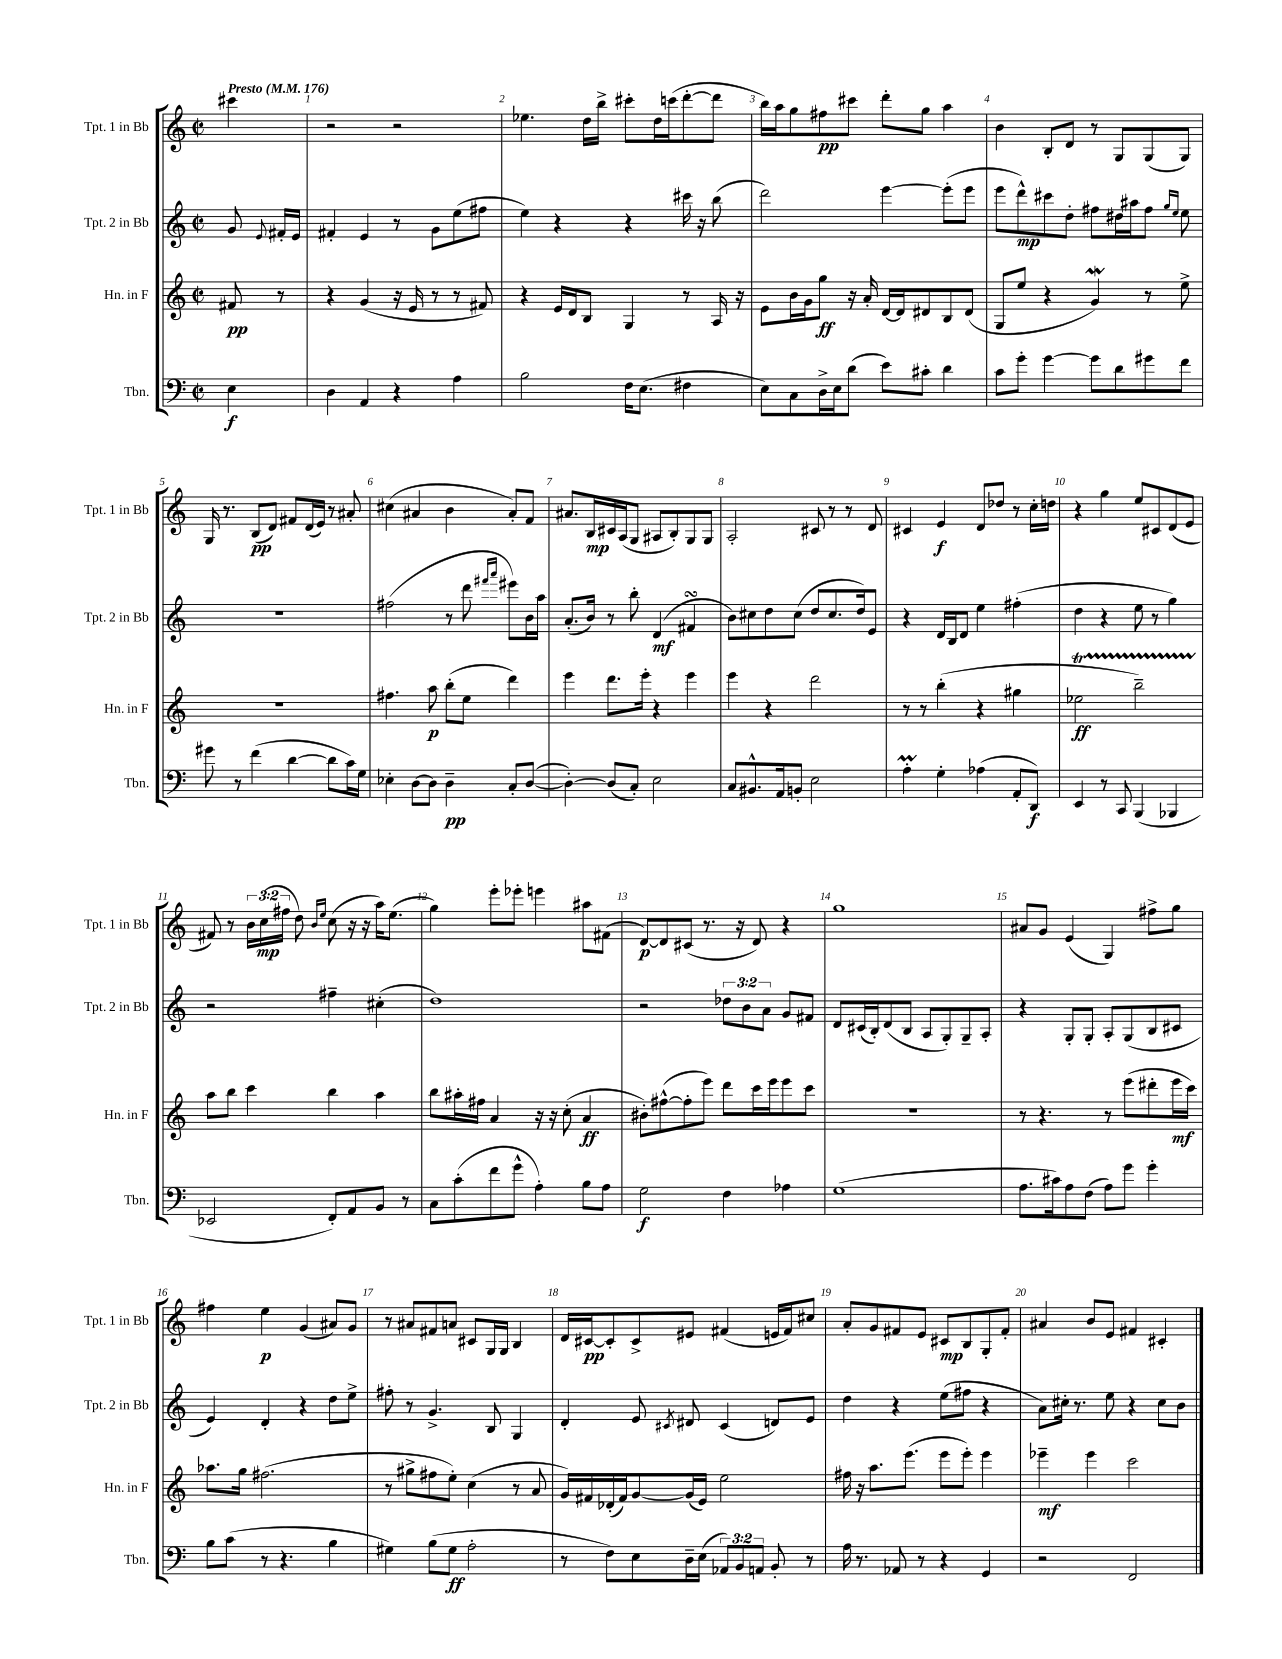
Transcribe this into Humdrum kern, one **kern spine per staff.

**kern	**dynam	**kern	**dynam	**kern	**dynam	**kern	**dynam
*part4	*part4	*part3	*part3	*part2	*part2	*part1	*part1
*staff4	*staff4	*staff3	*staff3	*staff2	*staff2	*staff1	*staff1
*I"Tbn.	*	*I"Hn. in F	*	*I"Tpt. 2 in Bb	*	*I"Tpt. 1 in Bb	*
*I'Tbn.	*	*I'Hn. in F	*	*I'Tpt. 2 in Bb	*	*I'Tpt. 1 in Bb	*
*clefF4	*	*clefG2	*	*clefG2	*	*clefG2	*
*k[]	*	*k[]	*	*k[]	*	*k[]	*
*M2/2	*	*M2/2	*	*M2/2	*	*M2/2	*
*met(c|)	*	*met(c|)	*	*met(c|)	*	*met(c|)	*
*MM176	*	*MM176	*	*MM176	*	*MM176	*
=	=	=	=	=	=	=	=
!	!	!	!	!	!	!LO:TX:a:B:t=Presto	!
4E\	f	8f#X/	pp	8g/	.	4ccc#X\	.
.	.	.	.	8qqe/	.	.	.
.	.	8r	.	16f#X'/LL	.	.	.
.	.	.	.	16e/JJ	.	.	.
=1	=1	=1	=1	=1	=1	=1	=1
4D\	.	4r	.	4f#X'/	.	2r	.
4AA/	.	(4g/	.	4e/	.	.	.
4r	.	16r	.	8r	.	2r	.
.	.	16e/	.	.	.	.	.
.	.	8r	.	8g\L	.	.	.
4A\	.	8r	.	(8ee\	.	.	.
.	.	8f#X/)	.	8ff#X\J	.	.	.
=2	=2	=2	=2	=2	=2	=2	=2
2B\	.	4r	.	4ee\)	.	4.ee-X\	.
.	.	16e/LL	.	4r	.	.	.
.	.	16d/J	.	.	.	.	.
.	.	8B/J	.	.	.	16dd\LL	.
.	.	.	.	.	.	16bb^\JJ	.
16F\KL	.	4G/	.	4r	.	8ccc#X'\L	.
(8.E\J	.	.	.	.	.	.	.
.	.	.	.	.	.	16dd\L	.
.	.	.	.	.	.	(16cccn\J	.
4F#X\	.	8r	.	16ccc#X\	.	[8ddd'\	.
.	.	.	.	16r	.	.	.
.	.	16A/	.	(8bb\	.	8ddd\J]	.
.	.	16r	.	.	.	.	.
=3	=3	=3	=3	=3	=3	=3	=3
8E\L)	.	8e\L	.	2ddd\)	.	16bb\LL)	.
.	.	.	.	.	.	16aa\J	.
8C\	.	16b\L	.	.	.	8gg\	.
.	.	16g\J	.	.	.	.	.
16D^\L	.	8gg\J	ff	.	.	8ff#X\	pp
16E\J	.	.	.	.	.	.	.
(8d\J	.	16r	.	.	.	8ccc#X\J	.
.	.	16a'/	.	.	.	.	.
8e\L)	.	[16d/LL	.	[4eee\	.	8ddd'\L	.
.	.	16d/J]	.	.	.	.	.
8c#X'\J	.	8d#X/	.	.	.	8gg\J	.
4d\	.	8B/	.	(8eee'\L]	.	4aa\	.
.	.	(8d#/J	.	8eee\J	.	.	.
=4	=4	=4	=4	=4	=4	=4	=4
8c\L	.	8G/L	.	8eee\L	.	4b\	.
8g'\J	.	8ee/J	.	8ddd^^\)	mp	.	.
[4g\	.	4r	.	8ccc#X\	.	8B'/L	.
.	.	.	.	8dd'\J	.	8d/J	.
8g\L]	.	4gW/)	.	8ff#X\L	.	8r	.
8d\	.	.	.	16dd#X\L	.	8G/L	.
.	.	.	.	16aa#X\J	.	.	.
8g#X\	.	8r	.	8ff#\J	.	(8G/	.
.	.	.	.	16qqgg/LL	.	.	.
.	.	.	.	16qqee/JJ	.	.	.
8f\J	.	8ee^\	.	8ee\	.	8G/J)	.
!!LO:LB:g=z
=5	=5	=5	=5	=5	=5	=5	=5
8g#X\	.	1r	.	1r	.	16G/	.
.	.	.	.	.	.	8.r	.
8r	.	.	.	.	.	.	.
(4f\	.	.	.	.	.	(8B/L	pp
.	.	.	.	.	.	8d/J)	.
[4d\	.	.	.	.	.	8f#X/L	.
.	.	.	.	.	.	(16d/L	.
.	.	.	.	.	.	16e/JJ)	.
8d\L]	.	.	.	.	.	8r	.
16c\L)	.	.	.	.	.	8a#X'/	.
16G\JJ	.	.	.	.	.	.	.
=6	=6	=6	=6	=6	=6	=6	=6
4E-X'\	.	4.ff#X\	.	(2ff#X\	.	(4cc#X\	.
[8D\L	.	.	.	.	.	4a#X/	.
8D\J]	.	8aa\	p	.	.	.	.
4D~\	pp	(8bb'\L	.	8r	.	4b\	.
.	.	8ee\J	.	8ddd\	.	.	.
.	.	.	.	16qqfff#X/LL	.	.	.
.	.	.	.	16qqaaa/JJ	.	.	.
8C'/L	.	4ddd\)	.	8eee#X\L)	.	8a#'/L)	.
([8D/J	.	.	.	16b\L	.	8f/J	.
.	.	.	.	16aa\JJ	.	.	.
=7	=7	=7	=7	=7	=7	=7	=7
4D'\_)	.	4eee\	.	(8.a'/L	.	8.a#X/L	.
.	.	.	.	16b/Jk)	.	16B/L	mp
(8D/L]	.	8.ddd\L	.	8r	.	16c#X/	.
.	.	.	.	.	.	(16A/J	.
8C'/J)	.	.	.	8bb'\	.	8G/J	.
.	.	16eee'\Jk	.	.	.	.	.
2E\	.	4r	.	(4d/	mf	8A#X/L	.
.	.	.	.	.	.	8B'/)	.
.	.	4eee\	.	4f#XsSsS/	.	8G/	.
.	.	.	.	.	.	8G/J	.
=8	=8	=8	=8	=8	=8	=8	=8
8C/L	.	4eee\	.	8b\L)	.	2A'/	.
8.BB#X^^/	.	.	.	8cc#X\	.	.	.
.	.	4r	.	8dd\	.	.	.
16AA/k	.	.	.	.	.	.	.
8BBn'/J	.	.	.	(8cc#\J	.	.	.
2E\	.	2ddd\	.	8dd/L	.	8c#X/	.
.	.	.	.	8.cc#/	.	8r	.
.	.	.	.	.	.	8r	.
.	.	.	.	16dd/k)	.	.	.
.	.	.	.	8e/J	.	8d/	.
=9	=9	=9	=9	=9	=9	=9	=9
4AM'\	.	8r	.	4r	.	4c#X/	.
.	.	8r	.	.	.	.	.
4G'\	.	(4bb'\	.	16d/LL	.	4e/	f
.	.	.	.	16B/J	.	.	.
.	.	.	.	8d/J	.	.	.
(4A-X\	.	4r	.	4ee\	.	8d/L	.
.	.	.	.	.	.	8dd-X/J	.
8AA'/L	.	4gg#X\	.	(4ff#X'\	.	8r	.
8DD/J)	f	.	.	.	.	16cc'\LL	.
.	.	.	.	.	.	16ddn\JJ	.
=10	=10	=10	=10	=10	=10	=10	=10
4EE/	.	2ee-XT\	ff	4dd\	.	4r	.
8r	.	.	.	4r	.	4gg\	.
8CC/	.	.	.	.	.	.	.
(4BBB/	.	2bbTTT~\)	.	8ee\	.	8ee/L	.
.	.	.	.	8r	.	8c#X/	.
4BBB-X/	.	.	.	4gg\)	.	(8d/	.
.	.	.	.	.	.	8e/J	.
!!LO:LB:g=z
=11	=11	=11	=11	=11	=11	=11	=11
2EE-X/	.	8aa\L	.	2r	.	8f#X/)	.
.	.	8bb\J	.	.	.	8r	.
.	.	4ccc\	.	.	.	24b\LL	.
.	.	.	.	.	.	(24cc\	mp
.	.	.	.	.	.	24ff#X\JJ	.
.	.	.	.	.	.	8dd\)	.
.	.	.	.	.	.	16qqb/LL	.
.	.	.	.	.	.	16qqee/JJ	.
8FF'/L)	.	4bb\	.	4ff#X~\	.	(8cc\	.
8AA/	.	.	.	.	.	16r	.
.	.	.	.	.	.	16r	.
8BB/J	.	4aa\	.	(4cc#X'\	.	16aa\KL)	.
.	.	.	.	.	.	(8.ee\J	.
8r	.	.	.	.	.	.	.
=12	=12	=12	=12	=12	=12	=12	=12
8C\L	.	8bb\L	.	1dd)	.	4gg\)	.
(8c'\	.	16aa#X'\L	.	.	.	.	.
.	.	16ff#X\JJ	.	.	.	.	.
8f\	.	4a/	.	.	.	8eee'\L	.
8g^^\J	.	.	.	.	.	8eee-X'\J	.
4A'\)	.	16r	.	.	.	4eeen\	.
.	.	16r	.	.	.	.	.
.	.	(8cc'\	.	.	.	.	.
8B\L	.	4a/	ff	.	.	8aa#X\L	.
8A\J	.	.	.	.	.	(8f#X\J	.
=13	=13	=13	=13	=13	=13	=13	=13
2G\	f	8b#X'\L)	.	2r	.	[8d/L)	p
.	.	([8ff#X^^\	.	.	.	8d/]	.
.	.	8ff#'\]	.	.	.	(8c#X/J	.
.	.	8eee\J)	.	.	.	8.r	.
4F\	.	8ddd\L	.	12dd-X\L	.	.	.
.	.	.	.	.	.	16r	.
.	.	.	.	12b\	.	.	.
.	.	16ccc\L	.	.	.	8d/)	.
.	.	.	.	12a\J	.	.	.
.	.	16eee\J	.	.	.	.	.
4A-X\	.	8eee\	.	8g/L	.	4r	.
.	.	8ccc\J	.	8f#X/J	.	.	.
=14	=14	=14	=14	=14	=14	=14	=14
(1G	.	1r	.	8d/L	.	1gg	.
.	.	.	.	(16c#X/L	.	.	.
.	.	.	.	16B'/J)	.	.	.
.	.	.	.	(8d/	.	.	.
.	.	.	.	8B/J	.	.	.
.	.	.	.	8A/L	.	.	.
.	.	.	.	8G'/)	.	.	.
.	.	.	.	8G~/	.	.	.
.	.	.	.	8A'/J	.	.	.
=15	=15	=15	=15	=15	=15	=15	=15
8.A\L	.	8r	.	4r	.	8a#X/L	.
.	.	4.r	.	.	.	8g/J	.
16c#X\k)	.	.	.	.	.	.	.
8A\	.	.	.	8G'/L	.	(4e/	.
(8F\J	.	.	.	8G'/J	.	.	.
8A\L)	.	8r	.	8A'/L	.	4G/)	.
8g\J	.	(8eee\L	.	(8G/	.	.	.
4g'\	.	8ddd#X'\	.	8B/	.	8ff#X^\L	.
.	.	16eee\L	mf	8c#X/J	.	8gg\J	.
.	.	16ccc\JJ)	.	.	.	.	.
!!LO:LB:g=z
=16	=16	=16	=16	=16	=16	=16	=16
8B\L	.	8.aa-X\L	.	4e/)	.	4ff#X\	.
(8c\J	.	.	.	.	.	.	.
.	.	16gg\Jk	.	.	.	.	.
8r	.	(2.ff#X\	.	4d'/	.	4ee\	p
4.r	.	.	.	.	.	.	.
.	.	.	.	4r	.	(4g/	.
4B\	.	.	.	8dd\L	.	8a#X/L)	.
.	.	.	.	8ee^\J	.	8g/J	.
=17	=17	=17	=17	=17	=17	=17	=17
4G#X\)	.	8r	.	8ff#X'\	.	8r	.
.	.	8gg#X^\L	.	8r	.	8a#X/L	.
(8B\L	.	8ff#X\	.	4.g^/	.	8f#X/	.
8G#\J	ff	8ee'\J)	.	.	.	8an/J	.
2A'\	.	(4cc\	.	.	.	8c#X/L	.
.	.	.	.	8B/	.	16G/L	.
.	.	.	.	.	.	16G/JJ	.
.	.	8r	.	4G/	.	4B/	.
.	.	8a/	.	.	.	.	.
=18	=18	=18	=18	=18	=18	=18	=18
8r	.	16g/LL)	.	4d'/	.	16d/LL	.
.	.	16f#X/	.	.	.	[16c#X/J	pp
8F\L)	.	(16d-X'/	.	.	.	8c#'/]	.
.	.	16f#/J)	.	.	.	.	.
8E\	.	[8g/	.	8e/	.	8c#^/	.
.	.	.	.	8qc#X/	.	.	.
16D~\L	.	(16g/L]	.	8d#X/	.	8e#X/J	.
(16E\JJ	.	16e/JJ)	.	.	.	.	.
12AA-X/L)	.	2ee\	.	(4c#/	.	(4f#X/	.
12BB/	.	.	.	.	.	.	.
12AAn/J	.	.	.	.	.	.	.
8BB'/	.	.	.	8dn/L)	.	16en/LL	.
.	.	.	.	.	.	16f#/J)	.
8r	.	.	.	8e/J	.	8cc#X/J	.
=19	=19	=19	=19	=19	=19	=19	=19
16A\	.	16ff#X\	.	4dd\	.	8a'/L	.
8.r	.	16r	.	.	.	.	.
.	.	8.aa\L	.	.	.	8g/	.
8AA-X/	.	.	.	4r	.	8f#X/	.
.	.	(8.eee\J	.	.	.	.	.
8r	.	.	.	.	.	8e/J	.
4r	.	8eee\L	.	(8ee\L	.	8c#X/L	mp
.	.	8eee'\J)	.	8ff#X\J	.	8B/	.
4GG/	.	4eee\	.	4r	.	8G'/	.
.	.	.	.	.	.	8f#'/J	.
=20	=20	=20	=20	=20	=20	=20	=20
2r	.	4eee-X~\	mf	8a\L)	.	4a#X/	.
.	.	.	.	16cc#X'\Jk	.	.	.
.	.	.	.	8.r	.	.	.
.	.	4eee-\	.	.	.	8b/L	.
.	.	.	.	8ee\	.	8e/J	.
2FF/	.	2ccc\	.	4r	.	4f#X/	.
.	.	.	.	8cc#\L	.	4c#X'/	.
.	.	.	.	8b\J	.	.	.
==	==	==	==	==	==	==	==
*-	*-	*-	*-	*-	*-	*-	*-
